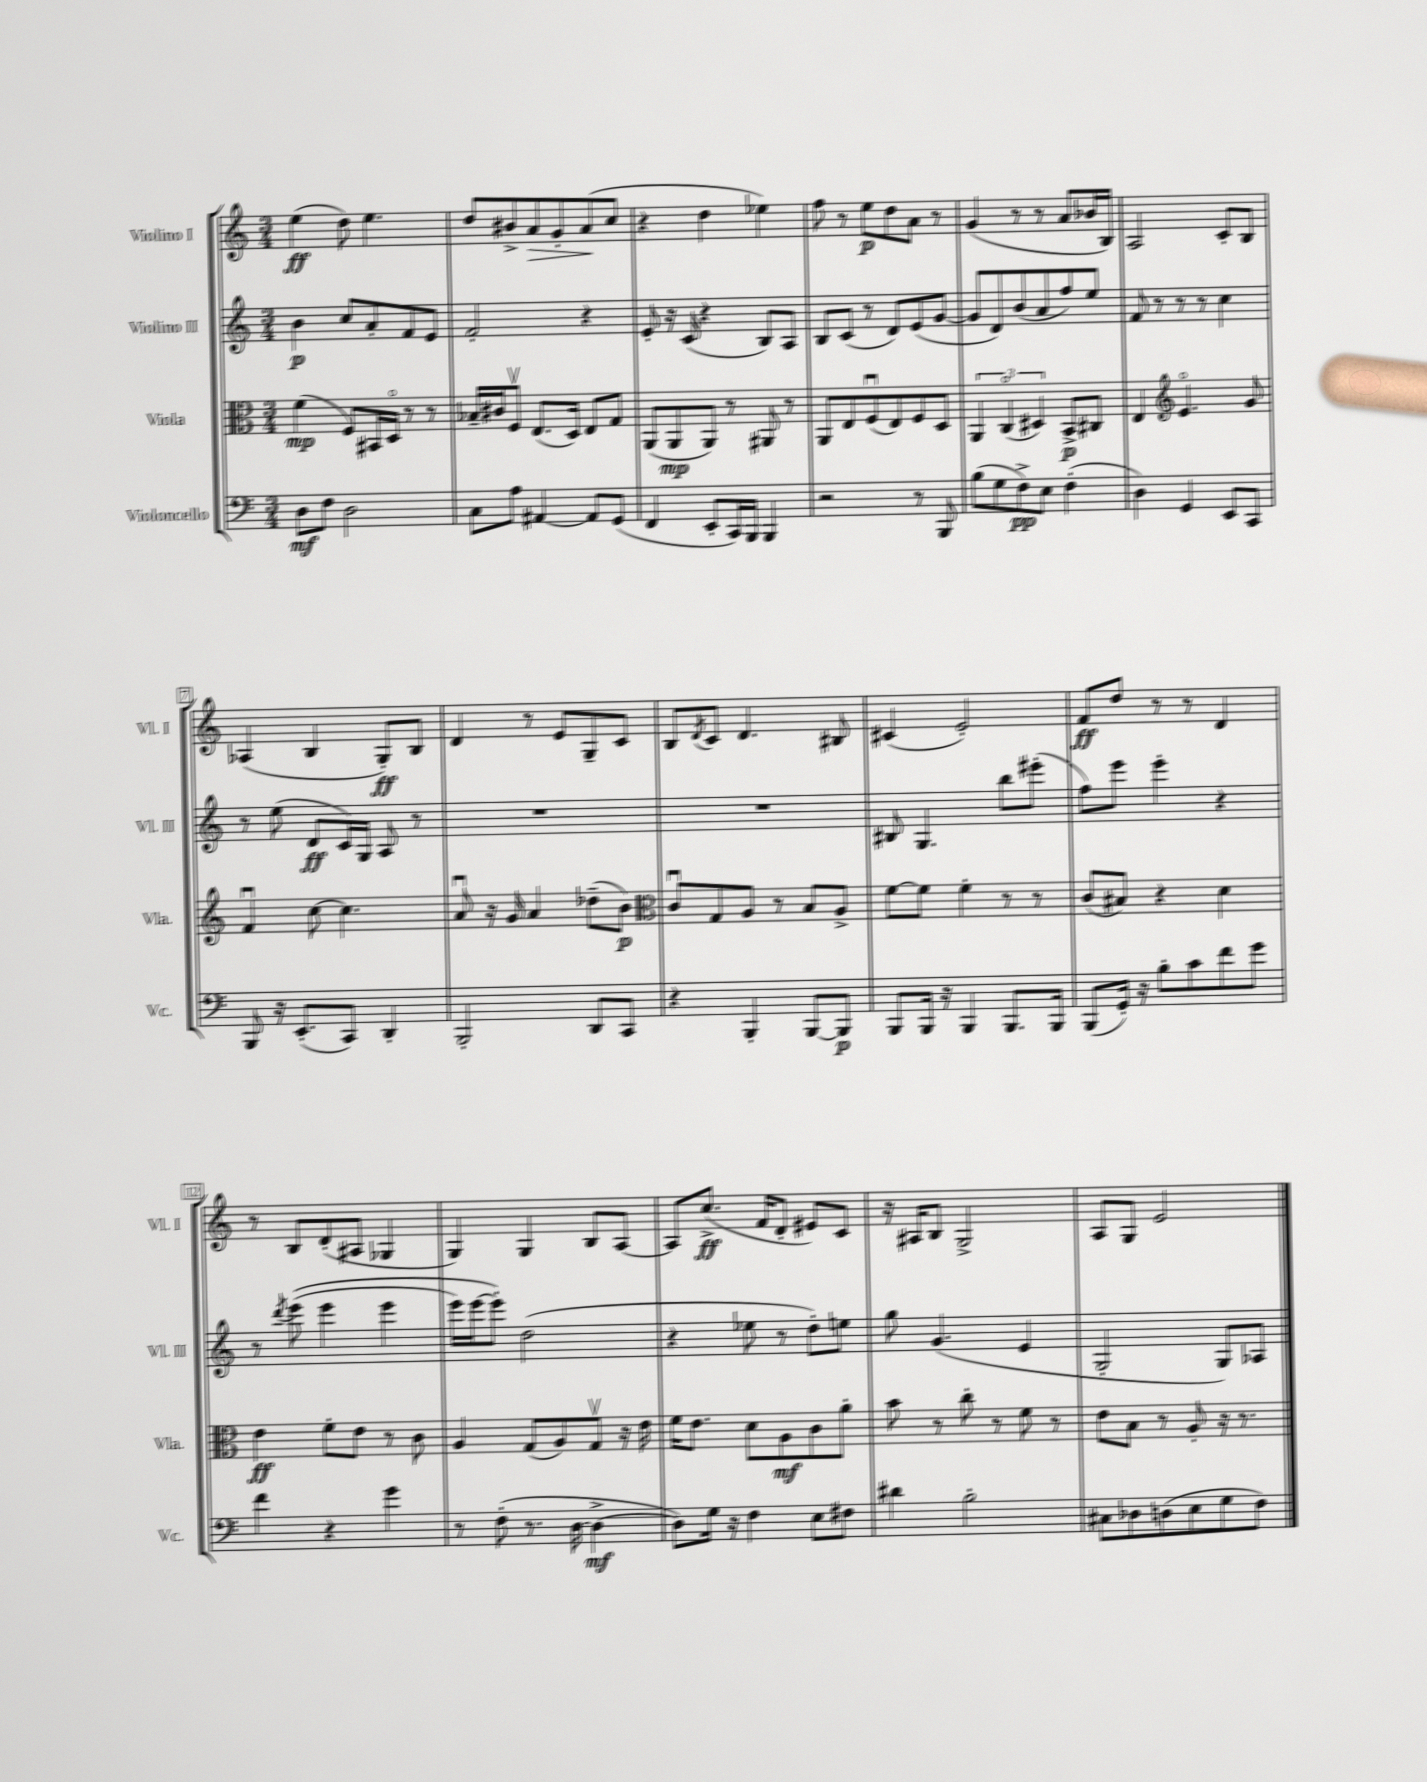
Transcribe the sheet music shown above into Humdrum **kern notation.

**kern	**dynam	**kern	**dynam	**kern	**dynam	**kern	**dynam
*part4	*part4	*part3	*part3	*part2	*part2	*part1	*part1
*staff4	*staff4	*staff3	*staff3	*staff2	*staff2	*staff1	*staff1
*I"Violoncello	*	*I"Viola	*	*I"Violino II	*	*I"Violino I	*
*I'Vc.	*	*I'Vla.	*	*I'Vl. II	*	*I'Vl. I	*
*clefF4	*	*clefC3	*	*clefG2	*	*clefG2	*
*k[]	*	*k[]	*	*k[]	*	*k[]	*
*M3/4	*	*M3/4	*	*M3/4	*	*M3/4	*
=1	=1	=1	=1	=1	=1	=1	=1
8D\L	mf	(4f\	mp	4b\	p	(4ee\	ff
8F\J	.	.	.	.	.	.	.
2D\	.	8F/L)	.	8cc/L	.	8dd\)	.
.	.	16BB#X/L	.	8a'/	.	4.ee\	.
.	.	16D/JJ	.	.	.	.	.
.	.	8r	.	8f/	.	.	.
.	.	8r	.	8e/J	.	.	.
=2	=2	=2	=2	=2	=2	=2	=2
8C\L	.	16B-X~/LL	.	2f'/	.	8dd/L	.
.	.	16c#X/J	.	.	.	.	.
8A\J	.	8Fv/J	.	.	.	8b#X^/	.
!	!	!	!	!	!	!	!LO:HP:b
[4AA#X/	.	(8.E/L	.	.	.	8a/	>
.	.	.	.	.	.	8g'/	.
.	.	16D/Jk)	.	.	.	.	.
8AA#/L]	.	8E/L	.	4r	.	(8a/	.
(8GG/J	.	8G/J	.	.	.	8cc/J	]
=3	=3	=3	=3	=3	=3	=3	=3
4FF/	.	(8AA/L	.	8e'/	.	4r	.
.	.	8AA/	mp	16r	.	.	.
.	.	.	.	(16c/	.	.	.
8EE'/L	.	8AA/J)	.	4r	.	4dd\	.
16CC/L)	.	8r	.	.	.	.	.
16BBB/JJ	.	.	.	.	.	.	.
4BBB/	.	8AA#X/	.	8B/L)	.	4ee-X\)	.
.	.	8r	.	8A/J	.	.	.
=4	=4	=4	=4	=4	=4	=4	=4
2r	.	8AA/L	.	8B/L	.	8ff\	.
.	.	8E/	.	(8c/J	.	8r	.
.	.	(8Fu/	.	8r	.	8ee\L	p
.	.	8E/)	.	8d/L)	.	8dd\	.
8r	.	8F/	.	(8e/	.	8a\J	.
8BBB/	.	8D/J	.	[8g/J	.	8r	.
=5	=5	=5	=5	=5	=5	=5	=5
(8B\L	.	6AA/	.	8g/L]	.	(4g/	.
8G\	.	.	.	8d/)	.	.	.
.	.	(6C/	.	.	.	.	.
8F^\)	pp	.	.	(8b/	.	8r	.
.	.	6D#X/)	.	.	.	.	.
8E\J	.	.	.	8a/	.	8r	.
(4F'\	.	8BB^/L	p	8ff/)	.	8a/L	.
.	.	8C#X/J	.	8ee/J	.	16b-X/L	.
.	.	.	.	.	.	16B/JJ)	.
=6	=6	=6	=6	=6	=6	=6	=6
4D\)	.	4E/	.	8f/	.	2A/	.
.	.	.	.	8r	.	.	.
*	*	*clefG2	*	*	*	*	*
4GG/	.	4.e/	.	8r	.	.	.
.	.	.	.	8r	.	.	.
8EE/L	.	.	.	4cc\	.	8c'/L	.
8CC/J	.	8g/	.	.	.	8B/J	.
!!LO:LB:g=z
=7	=7	=7	=7	=7	=7	=7	=7
8BBB/	.	4fu/	.	8r	.	(4A-X/	.
16r	.	.	.	(8ee\	.	.	.
(8.EE'/L	.	.	.	.	.	.	.
.	.	[8cc\	.	8d/L	ff	4B/	.
8CC/J)	.	4.cc\]	.	16c/L)	.	.	.
.	.	.	.	16G/JJ	.	.	.
4DD'/	.	.	.	8A/	.	8G'/L)	ff
.	.	.	.	8r	.	8B/J	.
=8	=8	=8	=8	=8	=8	=8	=8
2BBB'/	.	8au/	.	2.r	.	4d/	.
.	.	16r	.	.	.	.	.
.	.	16g/	.	.	.	.	.
.	.	4a/	.	.	.	8r	.
.	.	.	.	.	.	8e/L	.
8DD/L	.	(8dd-X~\L	.	.	.	8G~/	.
8CC/J	.	8b\J)	p	.	.	8c/J	.
=9	=9	=9	=9	=9	=9	=9	=9
*	*	*clefC3	*	*	*	*	*
4r	.	8cu/L	.	2.r	.	8B/L	.
.	.	.	.	.	.	8qd/	.
.	.	8G/	.	.	.	8c/J	.
4BBB'/	.	8A/J	.	.	.	4.d/	.
.	.	8r	.	.	.	.	.
[8BBB/L	.	8B/L	.	.	.	.	.
8BBB/J]	p	8A^/J	.	.	.	8B#X/	.
=10	=10	=10	=10	=10	=10	=10	=10
8BBB/L	.	[8f\L	.	8B#X/	.	(4c#X/	.
16BBB/Jk	.	8f\J]	.	4.G/	.	.	.
16r	.	.	.	.	.	.	.
4BBB/	.	4f'\	.	.	.	2e'/)	.
8.BBB/L	.	8r	.	8bb\L	.	.	.
.	.	8r	.	(8eee#X'\J	.	.	.
16BBB/Jk	.	.	.	.	.	.	.
=11	=11	=11	=11	=11	=11	=11	=11
(8BBB/L	.	(8c/L	.	8ff\L)	.	8f/L	ff
16GG'/Jk)	.	8B#X/J)	.	8eee\J	.	8dd/J	.
16r	.	.	.	.	.	.	.
8B'\L	.	4r	.	4eee'\	.	8r	.
8c\	.	.	.	.	.	8r	.
8f\	.	4d\	.	4r	.	4d/	.
8g\J	.	.	.	.	.	.	.
!!LO:LB:g=z
=12	=12	=12	=12	=12	=12	=12	=12
4f\	.	4e\	ff	8r	.	8r	.
.	.	.	.	8qddd/	.	.	.
.	.	.	.	((8eee\	.	8B/L	.
4r	.	8f'\L	.	4eee\	.	(8d'/	.
.	.	8e\J	.	.	.	8A#X/J	.
4g\	.	8r	.	4eee\	.	4G-X/	.
.	.	8c\	.	.	.	.	.
=13	=13	=13	=13	=13	=13	=13	=13
8r	.	4A/	.	16eee\LL)	.	4G/)	.
.	.	.	.	[16eee\J	.	.	.
(8F'\	.	.	.	8eee'\J])	.	.	.
8.r	.	(8G/L	.	(2dd\	.	4G/	.
.	.	8A/)	.	.	.	.	.
[16D\	.	.	.	.	.	.	.
4D^\_	mf	8Gv/J	.	.	.	8B/L	.
.	.	16r	.	.	.	[8A/J	.
.	.	16e\	.	.	.	.	.
=14	=14	=14	=14	=14	=14	=14	=14
8D\L])	.	16f\KL	.	4r	.	8A/L]	.
.	.	8.e\J	.	.	.	.	.
16G\Jk	.	.	.	.	.	(8.cc^/J	ff
16r	.	.	.	.	.	.	.
4F\	.	8d\L	.	8ee-X\	.	.	.
.	.	.	.	.	.	16f/KL	.
.	.	8A\	mf	8r	.	8d'/J	.
8E\L	.	8c\	.	8dd'\L)	.	8e#X/L)	.
8F#X\J	.	8a'\J	.	8een\J	.	8c/J	.
=15	=15	=15	=15	=15	=15	=15	=15
4d#X\	.	8b\	.	8gg\	.	16r	.
.	.	.	.	.	.	16A#X/KL	.
.	.	8r	.	(4.g/	.	8B/J	.
2B'\	.	8cc'\	.	.	.	2G^/	.
.	.	8r	.	.	.	.	.
.	.	8f\	.	4e/	.	.	.
.	.	8r	.	.	.	.	.
=16	=16	=16	=16	=16	=16	=16	=16
8C#X\L	.	8e\L	.	2G'/	.	8A/L	.
8D-X\	.	8B\J	.	.	.	8G/J	.
(8Dn\	.	8r	.	.	.	2e/	.
8E\	.	8A'/	.	.	.	.	.
8G\	.	16r	.	8G/L)	.	.	.
.	.	8.r	.	.	.	.	.
8F\J)	.	.	.	8A-X/J	.	.	.
==	==	==	==	==	==	==	==
*-	*-	*-	*-	*-	*-	*-	*-
